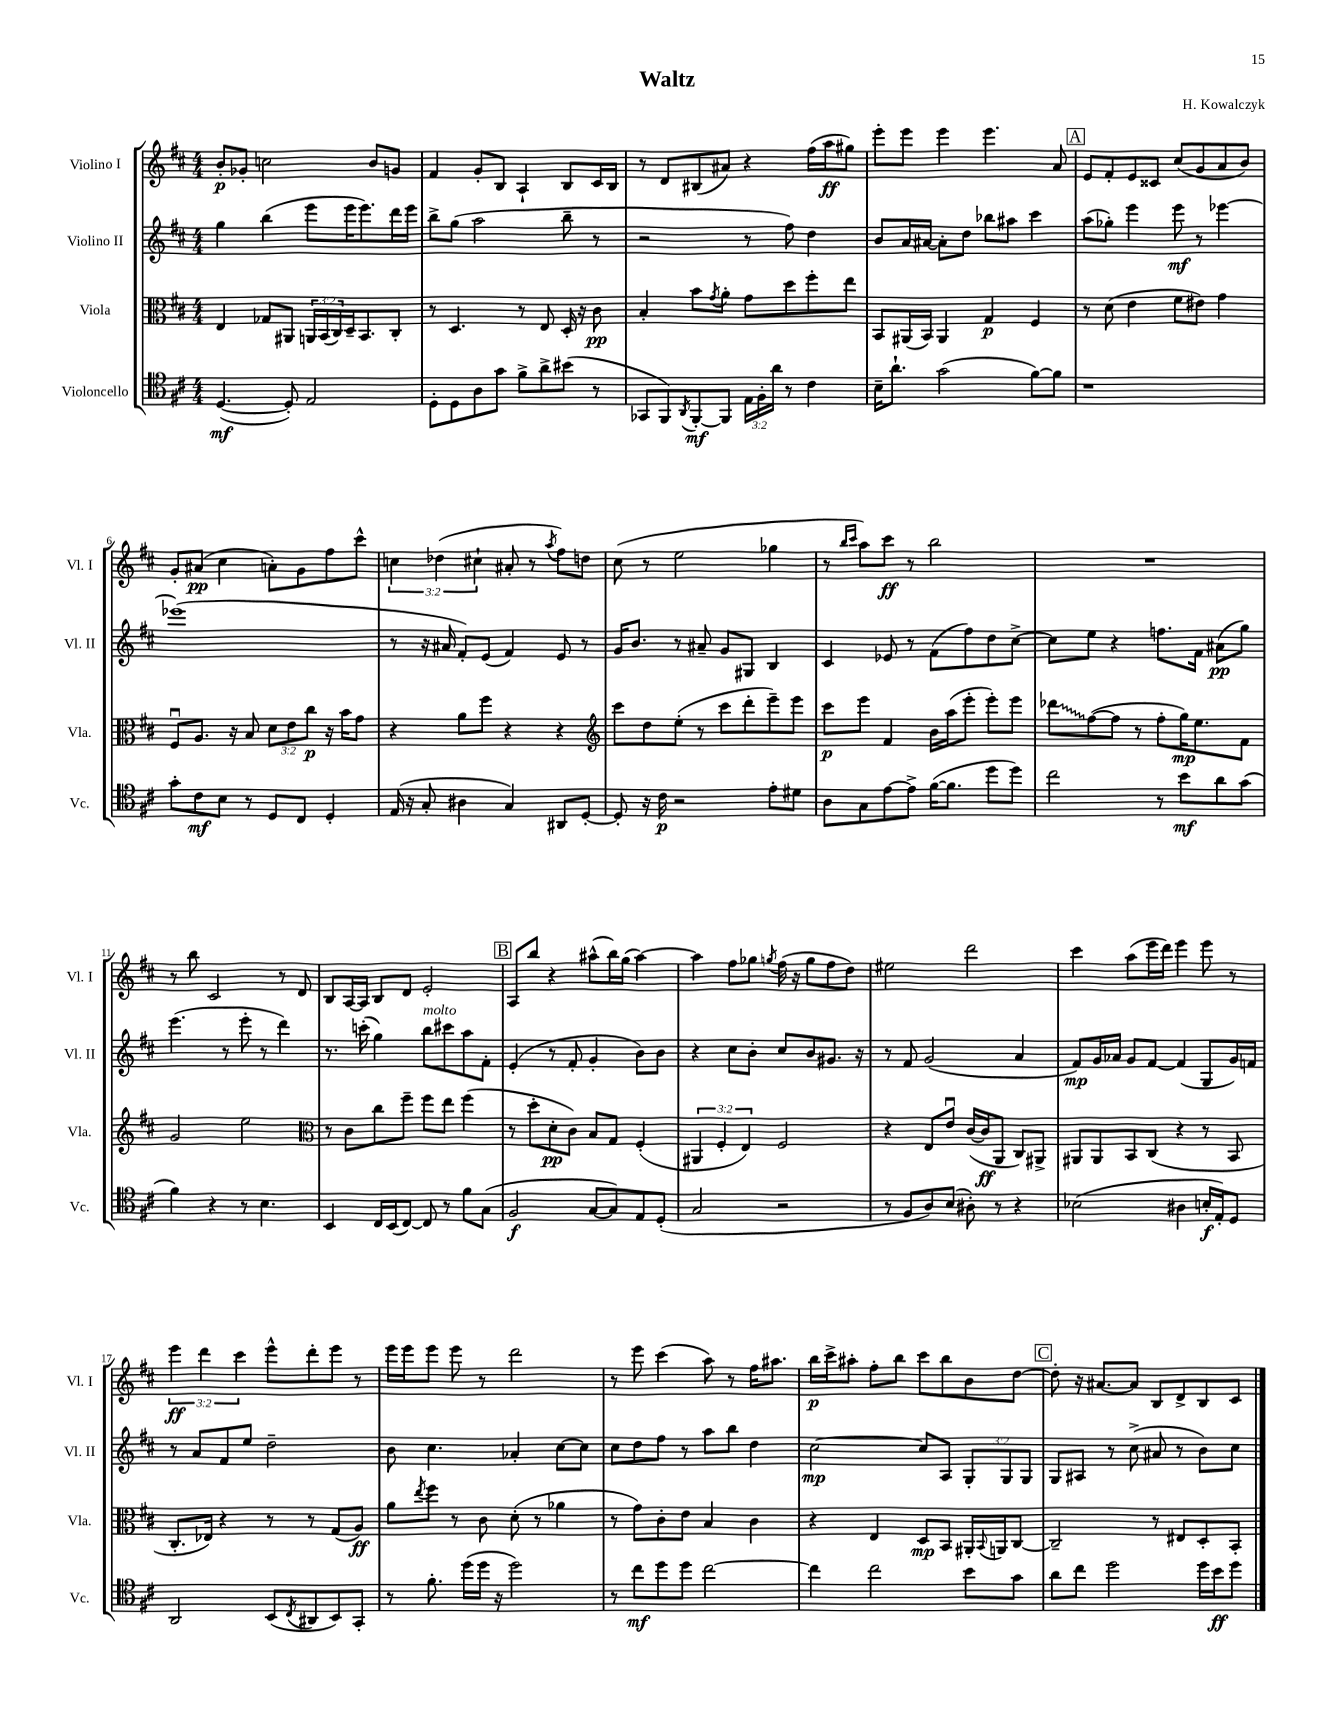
\header { title = "Waltz" composer = "H. Kowalczyk" }
<<
\new StaffGroup <<
\new Staff = "s0" \with { instrumentName = "Violino I" shortInstrumentName = "Vl. I" } {
    \clef treble \key d \major \numericTimeSignature \time 4/4 \override Staff.TupletNumber.text = #tuplet-number::calc-fraction-text
    b'8-.\p ges'8-. c''2 b'8 g'8 |
    fis'4 g'8-. b8 a4-! b8 cis'16 b16 |
    r8 d'8 bis8( ais'8) r4 fis''16( a''16\ff gis''8) |
    e'''8-. e'''8 e'''4 e'''4. a'8 |
    \mark \markup { \box "A" } e'8 fis'8-. e'8 cisis'8 cis''8( g'8 a'8 b'8) |
    g'8-. ais'8\pp( cis''4 a'8-.) g'8 fis''8 cis'''8-^ |
    \tuplet 3/2 { c''4 des''4( cis''4-! } ais'8-. r8 \acciaccatura { a''8 } fis''8) d''8 |
    cis''8( r8 e''2 ges''4 |
    r8 \grace { b''16 cis'''16 } a''8) cis'''8\ff r8 b''2 |
    R1 |
    r8 b''8 cis'2 r8 d'8 |
    b8 a16~ a16 b8 d'8 e'2-. |
    \mark \markup { \box "B" } a8 b''8 r4 ais''8-^( b''16) g''16( ais''4~) |
    ais''4 fis''8 ges''8 \acciaccatura { g''8 } fis''16( r16 g''8 fis''8 d''8) |
    eis''2 d'''2 |
    cis'''4 a''8( e'''16 d'''16) e'''4 e'''8 r8 |
    \tuplet 3/2 { e'''4\ff d'''4 cis'''4 } e'''8-^ d'''8-. e'''8 r8 |
    e'''16 e'''16 e'''8 e'''8 r8 d'''2 |
    r8 e'''8 cis'''4( a''8) r8 fis''16 ais''8. |
    b''16\p cis'''16-> ais''8-. fis''8-. b''8 cis'''8 b''8 b'8 d''8~ |
    \mark \markup { \box "C" } d''8-. r16 ais'8.~ ais'8 b8 d'8-> b8 cis'8 \bar "|." |
}
\new Staff = "s1" \with { instrumentName = "Violino II" shortInstrumentName = "Vl. II" } {
    \clef treble \key d \major \numericTimeSignature \time 4/4 \override Staff.TupletNumber.text = #tuplet-number::calc-fraction-text
    g''4 b''4( e'''8 e'''16 e'''8.) d'''16 e'''16 |
    b''8-> g''8( a''2 b''8-- r8 |
    r2 r8 fis''8) d''4 |
    b'8 a'16 ais'16~ ais'8-. d''8 bes''8 ais''8 cis'''4 |
    \mark \markup { \box "A" } a''8( ges''8-.) e'''4 e'''8\mf r8 ees'''4~ |
    ees'''1( |
    r8 r16 ais'16 fis'8-.) e'8( fis'4) e'8 r8 |
    g'16 b'8. r8 ais'8-- g'8 gis8 b4 |
    cis'4 ees'8 r8 fis'8( fis''8) d''8 cis''8~-> |
    cis''8 e''8 r4 f''8. fis'16 ais'8\pp( g''8) |
    e'''4.( r8 e'''8-. r8 d'''4) |
    r8. c'''16-.( g''4) b''8^\markup { \italic "molto" } cis'''8 a''8 fis'8-. |
    \mark \markup { \box "B" } e'4-.( r8 fis'8-. g'4-. b'8) b'8 |
    r4 cis''8 b'8-. cis''8 b'8 gis'8. r16 |
    r8 fis'8 g'2( a'4 |
    fis'8\mp) g'16 aes'16 g'8 fis'8~ fis'4( g8 g'16) f'16 |
    r8 a'8 fis'8 e''8 d''2-- |
    b'8 cis''4. aes'4-. cis''8~ cis''8 |
    cis''8 d''8 fis''8 r8 a''8 b''8 d''4 |
    cis''2~\mp cis''8 a8 \tuplet 3/2 { g8-. g8 g8 } |
    \mark \markup { \box "C" } g8 ais8 r8 cis''8->( ais'8 r8 b'8) cis''8 \bar "|." |
}
\new Staff = "s2" \with { instrumentName = "Viola" shortInstrumentName = "Vla." } {
    \clef alto \key d \major \numericTimeSignature \time 4/4 \override Staff.TupletNumber.text = #tuplet-number::calc-fraction-text
    e4 ges8 ais,8 \tuplet 3/2 { a,16 b,16( cis16) } d16-- b,8. cis8-. |
    r8 d4. r8 e8 d16-. r16 cis'8\pp |
    b4-. b'8 \acciaccatura { g'8 } a'8-. g'8 d''8 fis''8-. e''8 |
    b,8 ais,16( b,16) ais,4 g4\p fis4 |
    \mark \markup { \box "A" } r8 d'8( e'4 fis'8 eis'8) g'4 |
    fis8\downbow a8. r16 b8 \tuplet 3/2 { d'8 e'8 cis''8\p } r16 b'16 g'8 |
    r4 a'8 fis''8 r4 r4 |
    \clef treble cis'''8 d''8 e''8-.( r8 cis'''8 d'''8-. e'''8--) e'''8 |
    cis'''8\p e'''8 fis'4 b'16 a''16( e'''8-. e'''8-.) e'''8 |
    \once \override Glissando.style = #'zigzag des'''8\glissando fis''8~( fis''8 r8 fis''8-. g''16\mp) e''8. fis'8 |
    g'2 e''2 |
    \clef alto r8 cis'8 cis''8 fis''8-- fis''8 e''8 fis''4( |
    \mark \markup { \box "B" } r8 d''8-. d'8-.\pp cis'8) b8 g8 fis4-.( |
    \tuplet 3/2 { ais,4 fis4-. e4) } fis2 |
    r4 e8 e'8\downbow cis'16~( cis'16\ff a,8 cis8) ais,8-> |
    ais,8 ais,8 b,8 cis8( r4 r8 b,8 |
    cis8.-. ees16) r4 r8 r8 g8( a8\ff) |
    a'8 \acciaccatura { e''8 } fis''8 r8 cis'8 d'8-.( r8 aes'4 |
    r8 g'8) cis'8-. e'8 b4 cis'4 |
    r4 e4 d8\mp b,8 ais,16-. \appoggiatura { b,8 } a,16 cis8~ |
    \mark \markup { \box "C" } cis2-- r8 eis8 d8-. b,8-. \bar "|." |
}
\new Staff = "s3" \with { instrumentName = "Violoncello" shortInstrumentName = "Vc." } {
    \clef tenor \key d \major \numericTimeSignature \time 4/4 \override Staff.TupletNumber.text = #tuplet-number::calc-fraction-text
    d4.~\mf( d8-.) e2 |
    d8-. d8 a8 g'8 fis'8-> a'8-> bis'8( r8 |
    ges,8 fis,8) \acciaccatura { a,8 } fis,8~-.\mf fis,8 \tuplet 3/2 { e16 fis16-. a'16 } r8 cis'4 |
    b16-- a'8.-! g'2( fis'8~) fis'8 |
    \mark \markup { \box "A" } r1 |
    g'8-. cis'8\mf b8 r8 d8 cis8 d4-. |
    e16( r16 g8-. ais4 g4) ais,8 d8~-. |
    d8-. r16 cis'16\p r2 e'8-. dis'8 |
    a8 g8 e'8~ e'8-> fis'16~( fis'8. d''8 d''8) |
    cis''2 r8 b'8\mf a'8 g'8( |
    fis'4) r4 r8 b4. |
    b,4 cis16 b,16( cis8~) cis8 r8 fis'8 g8( |
    \mark \markup { \box "B" } fis2\f g8~ g8) e8 d8-.( |
    g2 r2 |
    r8 fis8 a8) b8( ais8-.) r8 r4 |
    bes2( ais4 b16-.\f e16-.) d8 |
    a,2 b,8( \acciaccatura { cis8 } ais,8 b,8) g,8-. |
    r8 fis'8.-. d''16( d''16 r16 d''2) |
    r8 cis''8\mf d''8 d''8 cis''2~ |
    cis''4 cis''2 b'8 g'8 |
    \mark \markup { \box "C" } a'8 cis''8 d''2 d''16 b'16\ff d''8 \bar "|." |
}
>>
>>
